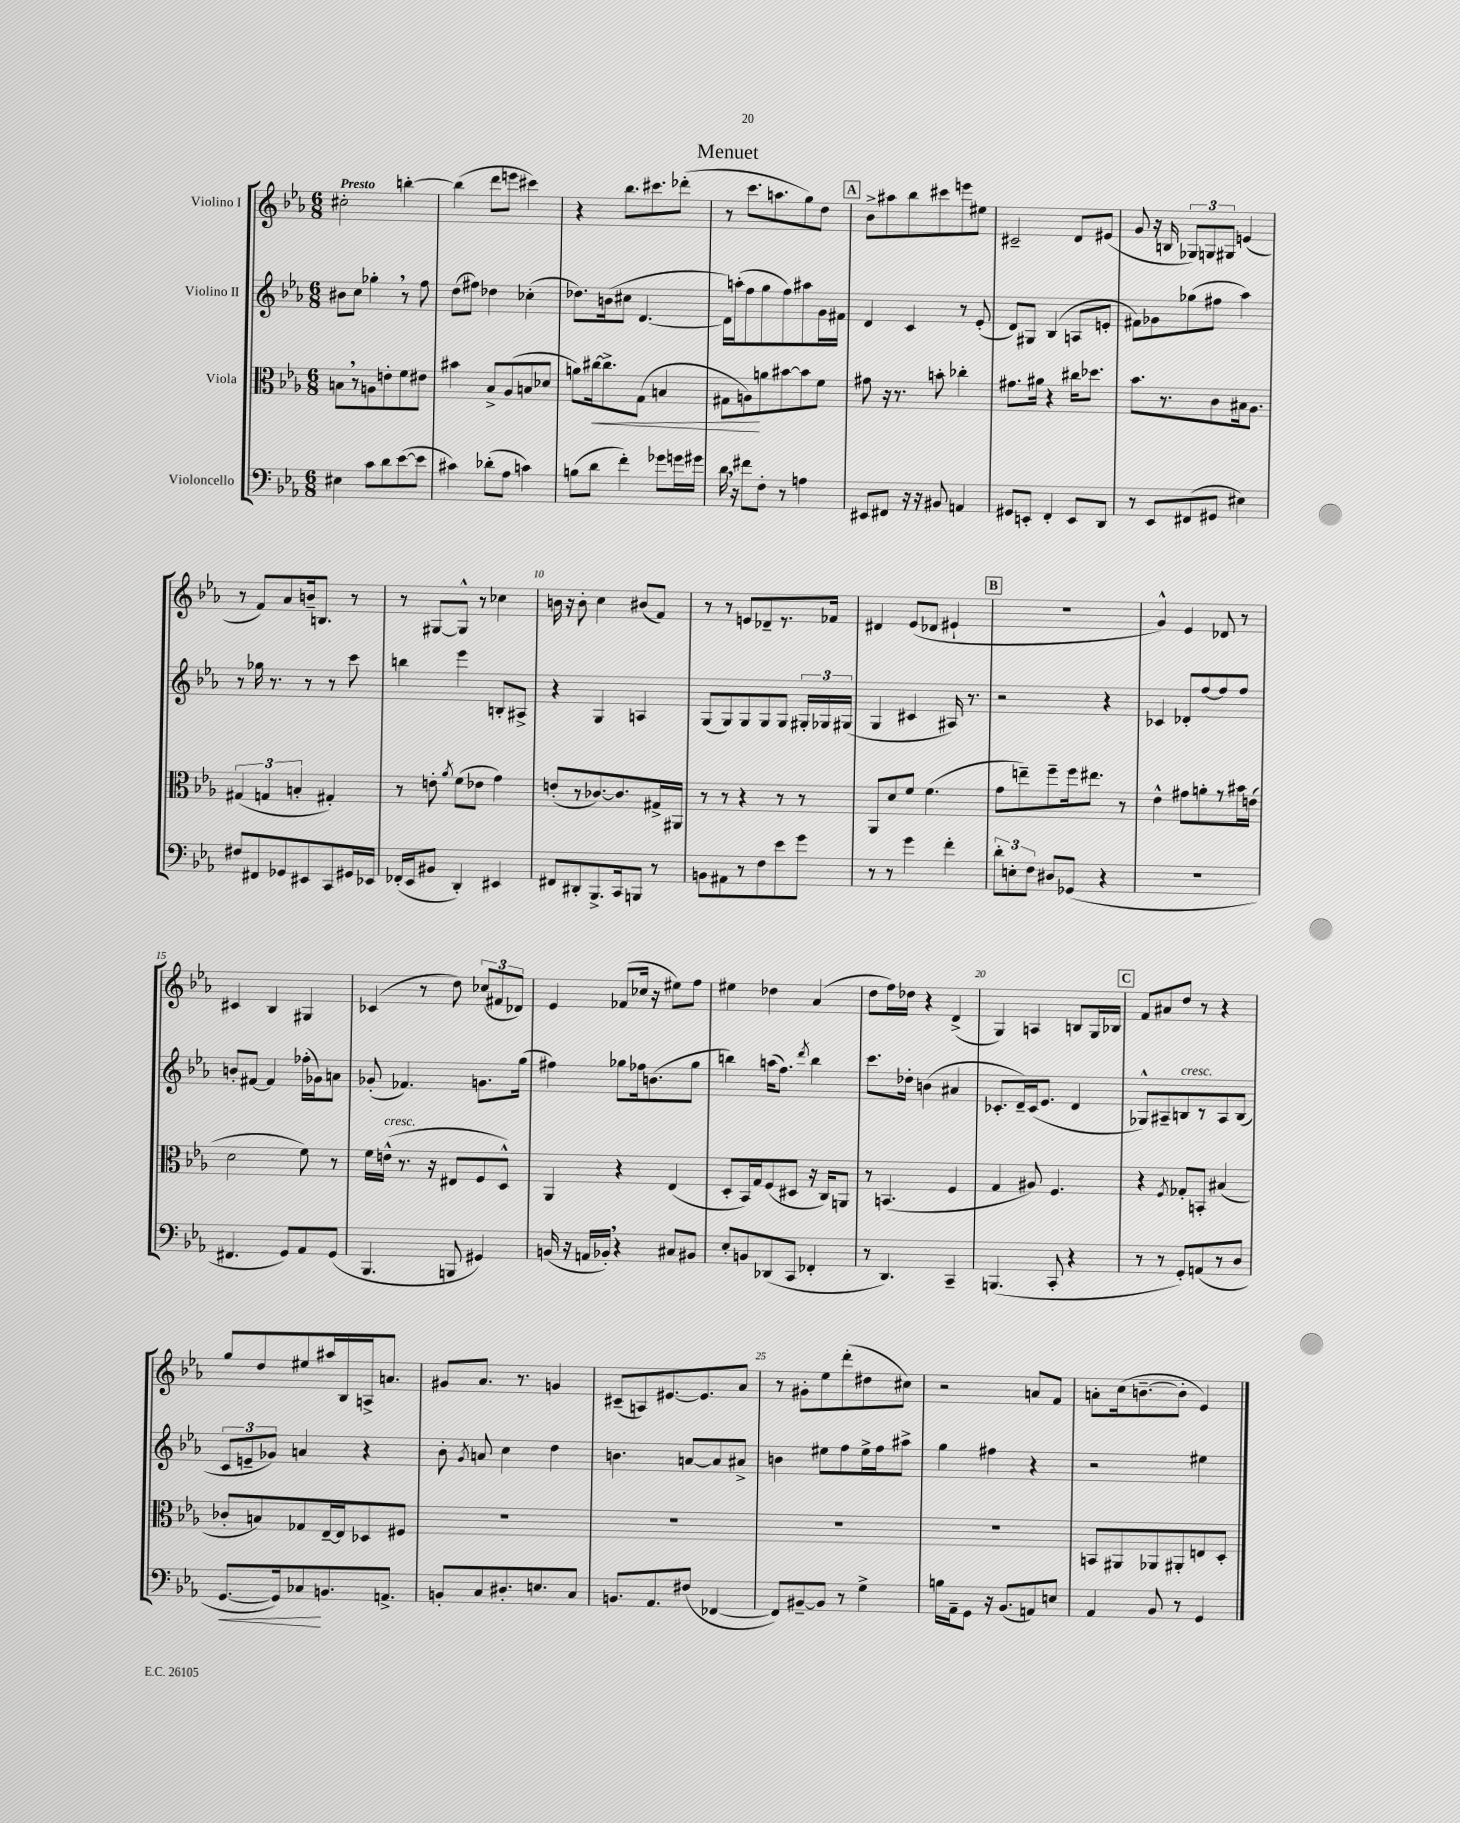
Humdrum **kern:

**kern	**kern	**kern	**kern
*staff4	*staff3	*staff2	*staff1
*clefF4	*clefC3	*clefG2	*clefG2
*k[b-e-a-]	*k[b-e-a-]	*k[b-e-a-]	*k[b-e-a-]
*M6/8	*M6/8	*M6/8	*M6/8
4E#	8B	8b#	2cc#'
.	8r	8cc	.
8c	8A	4gg-'	.
8d	8e'	.	.
([8e-	8f	8r	[4bb'
8e-]	8e#	8ff	.
=	=	=	=
4c#)	4b#	(8dd	(4bb]
.	.	8ff#)	.
(8d-'	8B-^	4dd-	8ddd
8A-	(8A-	.	8eee
4c)	8B	(4cc-'	4ccc#)
.	8d-	.	.
=	=	=	=
(8B	8a)	8.dd-)	4r
8d	[16cc#	.	.
.	8.cc#^]	(16b	.
4f')	.	8cc#	8.bb-
.	(8G	[4.d	.
.	.	.	8.ccc#
8g-	4B	.	.
16g	.	.	(8ddd-'
16g#	.	.	.
=	=	=	=
16d	8G#	16d])	8r
16r	.	(16aa'	.
8f#	8A)	8ff	8.ccc
8F'	8a	8gg	.
.	.	.	8.aa
8r	[8b#	8ff)	.
4A	8b#]	8aa#	8gg)
.	8f	16g	8dd
.	.	16f#	.
=	=	=	=
8EE#	8g#	4d	8b-^
8FF#	16r	.	8aa#
.	8.r	.	.
16r	.	4c	8bb-
16r	.	.	.
8BB#	8b'	.	8ccc#
4AA	4cc-'	8r	8eee
.	.	(8e-'	8ee#
=	=	=	=
8GG#	8.g#	8d)	2c#~
8EE'	.	8G#	.
.	16a#	.	.
4FF'	4r	(4B-	.
8EE	16cc#	8A	8d
.	8.dd-	.	.
8DD	.	8e'	(8e#
=	=	=	=
8r	8.b-	8f#)	8g
8EE-	.	8g-	16r
.	8.r	.	16B
(8FF#	.	(8gg-	12G-)
.	.	.	12G
8GG#	8c	8ff#	.
.	.	.	12G#
4E#)	16B#	4aa-)	(4e
.	8.A-	.	.
=	=	=	=
8F#	(6G#	8r	8r
8FF#	.	16gg-	8f)
.	6G	.	.
.	.	8.r	.
8GG-	.	.	8a-
.	6B'	.	.
8EE#	.	8r	16b~
.	.	.	8.B
8CC	4G#')	8r	.
16GG#	.	8ccc	8r
16EE-	.	.	.
=	=	=	=
(16FF-'	8r	4bb	8r
16EE-	.	.	.
8BB#	8e'	.	[8G#
.	8qa-	.	.
4DD')	(8f	4eee-	8G#^^]
.	8e-	.	8r
4EE#	4g)	8B'	4cc-
.	.	8A#^	.
=	=	=	=
8FF#	(8e'	4r	16b
.	.	.	16r
8DD#'	8r	.	8b'
8.BBB-^	[8.c-)	4G	4cc
16CC	8.c-]	.	.
8BBB	.	4A	(8b#
8r	16G#^	.	8f)
.	16AA#	.	.
=	=	=	=
8BB	8r	(8G	8r
8AA#	8r	8G)	8r
8r	4r	8G	8e
8F	.	8G	8d-~
8e-	8r	8G	8.r
8g	8r	24G#'	.
.	.	24G-	.
.	.	.	16f-
.	.	(24G#	.
=	=	=	=
8r	8AA-	4G	4d#
8r	8d	.	.
4g	8f	4c#	(8e-
.	(4.f	.	8d-
4f'	.	16A#)	4e#`
.	.	8.r	.
=	=	=	=
12d'	8g	2r	2.r
12E'	.	.	.
.	8ee~)	.	.
12F	.	.	.
8D#	8ff~	.	.
(8GG-	16ff	.	.
.	8.ee#	.	.
4r	.	4r	.
.	8r	.	.
=	=	=	=
2.r	4e-^^	4c-	4g^^)
.	8g#	8d-'	4e-
.	8a'	[8ff	.
.	8r	8ff]	8d-
.	16b#	8ff	8r
.	(16e	.	.
=	=	=	=
4.FF#	2d	8b'	4c#
.	.	[8f#	.
.	.	4f#]	4B-
8GG)	.	.	.
8AA-	8f)	(16ff-'	4G#
.	.	16g-)	.
(8GG	8r	8a	.
=	=	=	=
4.BBB-	16f	(8g-'	(4c-
.	(16e^^	.	.
.	8.r	4.f-)	.
.	.	.	8r
.	16r	.	.
8BBB	8E#	.	8dd)
4GG#)	8F	8.g	(12cc-
.	.	.	12f#
.	8D^^)	.	.
.	.	.	12d-)
.	.	(16gg	.
=	=	=	=
(16BB	4AA-	4ff#)	4e-
16r	.	.	.
16AA	.	.	.
16BB-')	.	.	.
4r	4r	8gg-	(8f-
.	.	16ff-	16cc-
.	.	(8.b	16r
8C#	(4E-	.	8ee#)
8BB#	.	8gg-	8ff
=	=	=	=
8E-'	8D'	4bb)	4ee#
8BB	16BB-)	.	.
.	16G	.	.
(8DD-	(8F	(16aa	4dd-
.	.	8.ff)	.
8CC	8D#	.	.
.	.	8qddd	.
4FF-'	16r	4bb	(4a-
.	16C)	.	.
.	8AA	.	.
=	=	=	=
8r	8r	8.ccc	8dd
4.DD)	(4.BB	.	16ff)
.	.	16dd-'	16dd-
.	.	(4b	4r
4CC~	4F	4a#	(4d^
=	=	=	=
(4.BBB	4G	8.c-'	4G)
.	.	16d~)	.
.	8A#)	(16c-	4A
.	.	8.e-	.
8CC'	4.F	.	.
4r	.	4d	8B
.	.	.	16G
.	.	.	16B-
=	=	=	=
8r	4r	8G-^^)	8f
8r	.	8A#~	8a#
.	8qF	.	.
8GG')	8G-'	8B	8dd
(8AA	8BB'	8r	8r
8r	(4B#	8A#	4r
8D	.	(8B	.
=	=	=	=
[8.GG	8c-'	12c	8gg
.	.	12e~	.
.	8B)	.	8dd
.	.	12g-)	.
16GG])	.	.	.
8C-	8G-	4a	8ee#
8.BB	[16E-~	.	16aa#
.	16E-]	.	16B-
.	8D-	4r	16A^
8.AA^	.	.	8.a
.	8F#	.	.
=	=	=	=
8BB'	2.r	8b-'	8g#
.	.	8qg	.
8C	.	8a	8.a-
8.D#'	.	4cc	.
.	.	.	8.r
8.E	.	.	.
.	.	4dd	4g
8C	.	.	.
=	=	=	=
8.BB	2.r	4.b	(8c#~
.	.	.	8A)
8.AA-	.	.	.
.	.	.	[8.e#
(8F#	.	[8a	.
.	.	.	8.e#]
[4FF-	.	8a]	.
.	.	8a#^	8a-
=	=	=	=
8FF-])	2.r	4b	8r
[8BB#~	.	.	8g#'
8BB#]	.	8ee#	8ee-
8r	.	8ff	(8ddd'
4G^	.	16ee#^	8dd#
.	.	16ff	.
.	.	8aa#^	8cc#)
=	=	=	=
16B	2.r	4gg	2r
16AA-~	.	.	.
8GG	.	.	.
16r	.	4ff#	.
(8.BB-	.	.	.
8AA)	.	4r	8a
8E	.	.	8f
=	=	=	=
4AA-	8BB	2r	8a'
.	8AA#	.	(16cc
.	.	.	[8.b~
8BB-	8AA-	.	.
8r	8AA#'	.	8b']
4GG	8E	4ee#	4e-)
.	8D'	.	.
==	==	==	==
*-	*-	*-	*-
